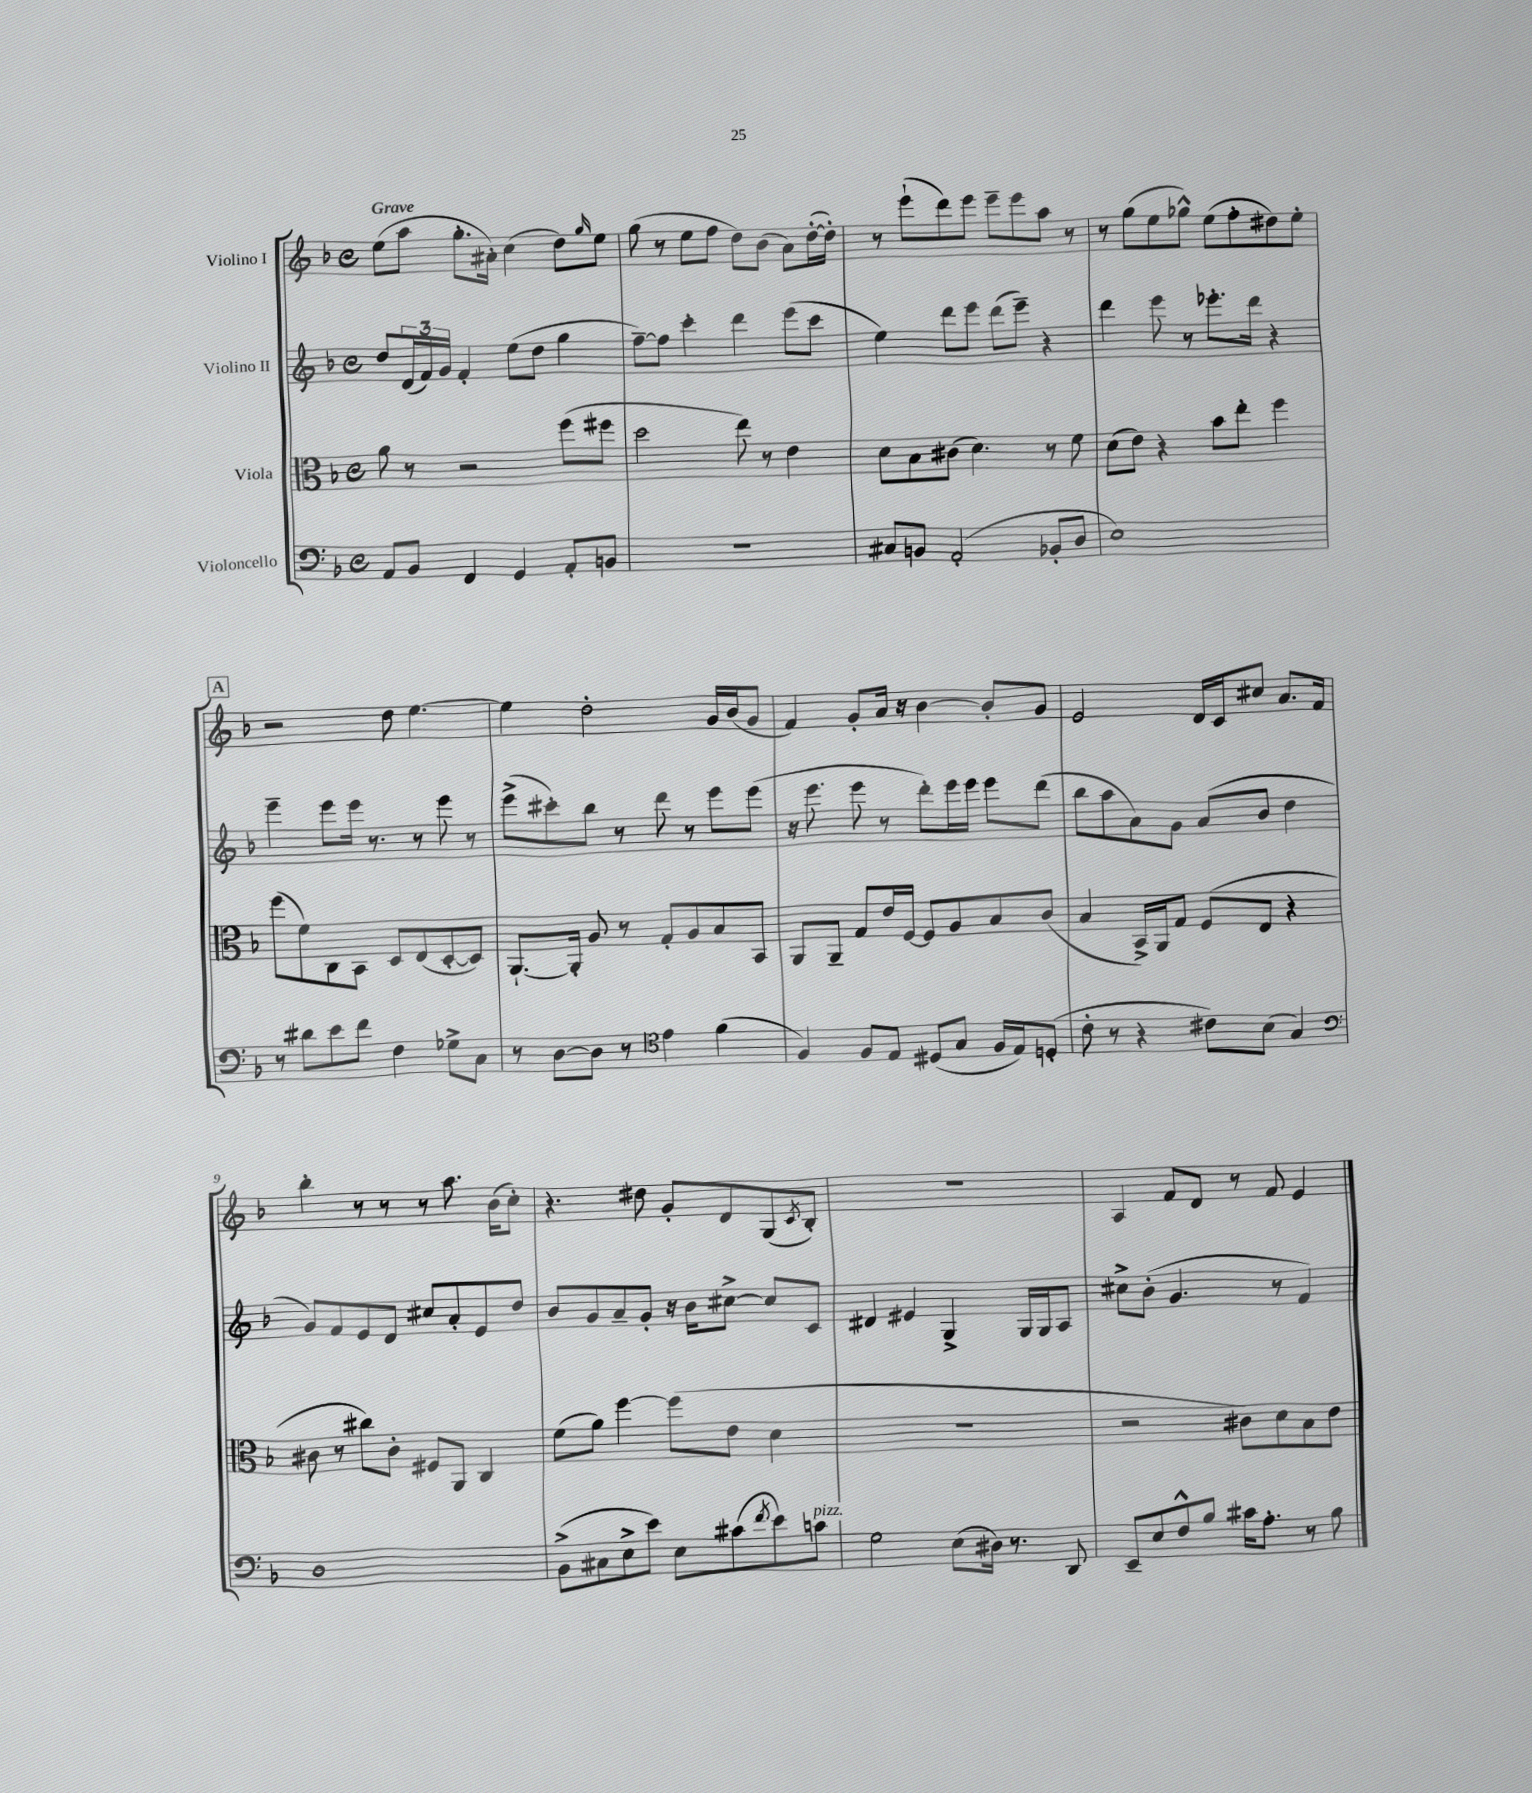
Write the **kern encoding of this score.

**kern	**kern	**kern	**kern
*staff4	*staff3	*staff2	*staff1
*clefF4	*clefC3	*clefG2	*clefG2
*k[b-]	*k[b-]	*k[b-]	*k[b-]
*M4/4	*M4/4	*M4/4	*M4/4
*met(c)	*met(c)	*met(c)	*met(c)
8AA/L	8a\	8dd/L	(8ee\L
8BB-/J	8r	(24d/L	8aa\J
.	.	24f/)	.
.	.	24g/JJ	.
4FF/	2r	4f'/	8.gg'\L
.	.	.	16a#'\Jk)
4GG/	.	(8ee\L	(4cc\
.	.	8dd\J	.
8AA'/L	(8ff\L	4gg\	8dd\L)
.	.	.	16qqgg/
8BB/J	8ff#\J	.	8ee\J
=	=	=	=
1r	2dd\	[8ff~\L)	(8gg\
.	.	8ff\]J	8r
.	.	4ccc'\	8ee\L
.	.	.	8ff\J
.	8ee\)	4ddd\	8dd\L)
.	8r	.	(8b-\J
.	4e\	(8eee\L	8a\L)
.	.	8ccc\J	([16dd'\L
.	.	.	16dd'\]JJ)
=	=	=	=
8C#/L	8d\L	4ee\)	8r
8BB/J	8B-\	.	(8eee`\L
(2AA'/	(8c#\J	8ddd\L	8ddd\)
.	4.d\)	8eee\J	8eee\J
.	.	(8ddd\L	8eee~\L
.	.	8eee~\J)	8eee\
8BB-'/L	8r	4r	8aa\J
8D/J	8f\	.	8r
=	=	=	=
1E)	(8d\L	4ddd\	8r
.	8e\J)	.	(8gg\L
.	4r	8eee\	8ee\
.	.	8r	8gg-^^\J)
.	8b-\L	8.eee-'\L	(8ee\L
.	8ee'\J	.	8ff'\
.	.	16ddd\Jk	.
.	4ff\	4r	8dd#\)
.	.	.	8ee'\J
=	=	=	=
8r	(8ff\L	4eee~\	2r
8d#\L	8f\)	.	.
8e\	8C\	8eee\L	.
8f\J	8BB-\J	16eee\Jk	.
.	.	8.r	.
4F\	8D/L	.	8dd\
.	(8E/	8r	[4.ee\
8G-^\L	[8D'/	8eee\	.
8C\J	8D/]J)	8r	.
=	=	=	=
8r	[8.AA`/L	(8eee^\L	4ee\]
[8D\L	.	8ccc#'\)	.
.	16AA'/]Jk	.	.
8D\]J	8A/	8bb-\J	2dd'\
8r	8r	8r	.
*clefC4	*	*	*
4e\	8G'/L	8ddd\	.
.	8A/	8r	.
(4f\	8B-/	8eee\L	16g/LL
.	.	.	(16b-/J
.	8BB-/J	(8eee\J	8g/J
=	=	=	=
4F/)	8AA/L	16r	4f/)
.	.	8.eee\	.
.	8AA~/J	.	.
8F/L	8G/L	8eee\	8g'/L
8E/J	16e/L	8r	16a/Jk
.	[16F/JJ	.	16r
(8D#/L	8F/]L	8ddd'\L)	[4b-\
8G/J	8A/	16eee\L	.
.	.	16eee\JJ	.
16F/LL	8B-/	8eee\L	8b-'/]L
16E/J)	.	.	.
(8D'/J	(8c/J	(8ddd\J	8g/J
=	=	=	=
8c'\	4B-/	8bb-\L	2e/
8r	.	8aa\	.
4r	16BB-^/LL)	8a\)	.
.	16AA/J	.	.
.	8G/J	8g\J	.
8c#\L)	(8F/L	(8a/L	16d/LL
.	.	.	16c/J
(8B-\J	8E/J	8b-/J	8cc#/J
4G/)	4r	4dd\	8.a/L
.	.	.	16f/Jk
=	=	=	=
*clefF4	*	*	*
1D	8c#\	8g/L)	4bb-'\
.	8r	8f/	.
.	8cc#\L)	8e/	8r
.	8c#'\J	8d/J	8r
.	8F#/L	8cc#/L	8r
.	8AA/J	8a'/	8.aa\
.	4C/	8e/	.
.	.	.	(16b-\LK
.	.	8dd/J	8cc'\J)
=	=	=	=
(8BB-^\L	(8f\L	8b-/L	4.r
8C#\	8a\J)	8g/	.
8E^\	[4ff\	8a~/	.
8e\J)	.	8g'/J	8dd#\
8E\L	(8ff\]L	16r	8g'/L
.	.	16b-\LK	.
(8c#\	8e\J	[8cc#^\J	8d/
8qf/	.	.	.
8e\)	4d\	8cc#/]L	(8G/
.	.	.	8qc/
8c\J	.	8c/J	8B-'/J)
=	=	=	=
2G\	1r	4d#/	1r
.	.	4e#/	.
(8E\L	.	4G^/	.
16D#\Jk)	.	.	.
8.r	.	.	.
.	.	16G/LL	.
.	.	16G/J	.
8DD/	.	8A/J	.
=	=	=	=
8EE~/L	2r	8cc#^\L	4A/
8E/	.	(8b-'\J	.
8F^^/	.	4.g/	8f/L
8B-/J	.	.	8d/J
16c#\LK	8c#\L)	.	8r
8.A'\J	.	.	.
.	8d\	8r	8f/
8r	8B-\	4f/)	4e/
8B-\	8e\J	.	.
==	==	==	==
*-	*-	*-	*-
